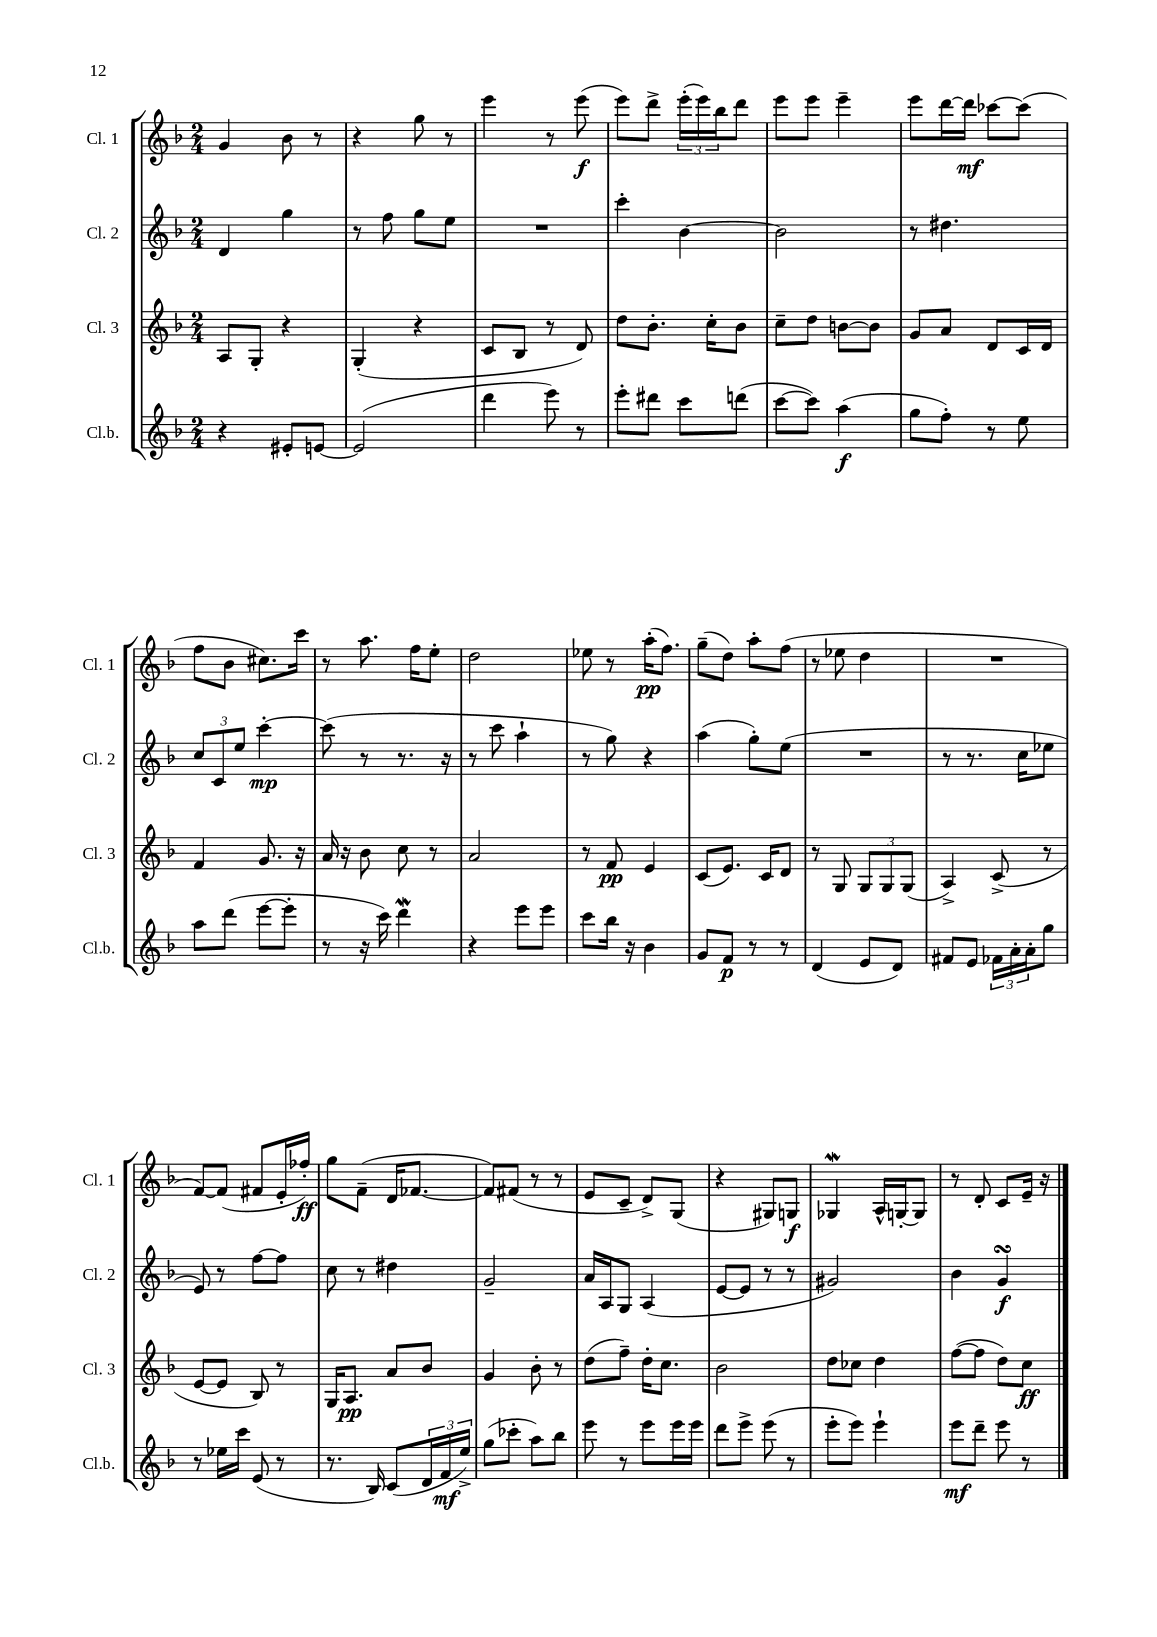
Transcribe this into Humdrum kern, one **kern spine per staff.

**kern	**kern	**kern	**kern
*staff4	*staff3	*staff2	*staff1
*clefG2	*clefG2	*clefG2	*clefG2
*k[b-]	*k[b-]	*k[b-]	*k[b-]
*M2/4	*M2/4	*M2/4	*M2/4
4r	8A/L	4d/	4g/
.	8G'/J	.	.
8e#'/L	4r	4gg\	8b-\
[8e/J	.	.	8r
=	=	=	=
(2e/]	(4G'/	8r	4r
.	.	8ff\	.
.	4r	8gg\L	8gg\
.	.	8ee\J	8r
=	=	=	=
4ddd\	8c/L	2r	4eee\
.	8B-/J	.	.
8eee\)	8r	.	8r
8r	8d/)	.	(8eee\
=	=	=	=
8eee'\L	8dd\L	4ccc'\	8eee\L)
8ddd#\J	8.b-'\J	.	8ddd^\J
8ccc\L	.	[4b-\	(24eee'\LL
.	.	.	24eee\)
.	16cc'\LK	.	.
.	.	.	24bb-\J
(8ddd\J	8b-\J	.	8ddd\J
=	=	=	=
[8ccc\L	8cc~\L	2b-\]	8eee\L
8ccc\]J)	8dd\J	.	8eee\J
(4aa\	[8b\L	.	4eee~\
.	8b\]J	.	.
=	=	=	=
8gg\L	8g/L	8r	8eee\L
8ff'\J)	8a/J	4.dd#\	[16ddd\L
.	.	.	16ddd\]JJ
8r	8d/L	.	[8ccc-\L
8ee\	16c/L	.	(8ccc-\]J
.	16d/JJ	.	.
=	=	=	=
8aa\L	4f/	12cc/L	8ff\L
.	.	12c/	.
(8ddd\J	.	.	8b-\J
.	.	12ee/J	.
[8eee\L	8.g/	[4ccc'\	8.cc#\L)
8eee'\]J	.	.	.
.	16r	.	16ccc\Jk
=	=	=	=
8r	16a/	(8ccc\]	8r
.	16r	.	.
16r	8b-\	8r	8.aa\
16ccc\)	.	.	.
4ddd\	8cc\	8.r	.
.	.	.	16ff\LK
.	8r	.	8ee'\J
.	.	16r	.
=	=	=	=
4r	2a/	8r	2dd\
.	.	8ccc\	.
8eee\L	.	4aa`\	.
8eee\J	.	.	.
=	=	=	=
8ccc\L	8r	8r	8ee-\
16bb-\Jk	8f/	8gg\)	8r
16r	.	.	.
4b-\	4e/	4r	(16aa'\LK
.	.	.	8.ff\J)
=	=	=	=
8g/L	(8c/L	(4aa\	(8gg~\L
8f/J	8.e/J)	.	8dd\J)
8r	.	8gg'\L)	8aa'\L
.	16c/LK	.	.
8r	8d/J	(8ee\J	(8ff\J
=	=	=	=
(4d/	8r	2r	8r
.	8G/	.	8ee-\
8e/L	12G/L	.	4dd\
.	12G/	.	.
8d/J)	.	.	.
.	(12G/J	.	.
=	=	=	=
8f#/L	4A^/)	8r	2r
8e/J	.	8.r	.
24f-\LL	(8c^/	.	.
24a'\	.	.	.
.	.	16cc\LK	.
24a'\J	.	.	.
8gg\J	8r	8ee-\J	.
=	=	=	=
8r	[8e/L	8e/)	[8f/L)
16ee-\LL	8e/]J	8r	(8f/]J
16ccc\JJ	.	.	.
(8e/	8B-/)	[8ff\L	8f#/L
8r	8r	8ff\]J	16e'/L
.	.	.	16ff-'/JJ)
=	=	=	=
8.r	16G/LK	8cc\	8gg\L
.	8.A/J	.	.
.	.	8r	(8f~\J
16B-/)	.	.	.
(8c/L	8a/L	4dd#\	16d/LK
.	.	.	[8.f-/J
24d/L	8b-/J	.	.
24f/	.	.	.
24ee^/JJ)	.	.	.
=	=	=	=
(8gg\L	4g/	2g~/	8f-/]L)
8ccc-'\J	.	.	(8f#/J
8aa\L)	8b-'\	.	8r
8bb-\J	8r	.	8r
=	=	=	=
8eee\	(8dd\L	16a/LL	8e/L
.	.	16A/J	.
8r	8ff~\J)	8G/J	8c~/J
8eee\L	16dd'\LK	(4A/	8d^/L)
.	8.cc\J	.	.
16eee\L	.	.	(8G/J
16eee\JJ	.	.	.
=	=	=	=
8ddd\L	2b-\	[8e/L	4r
8eee^\J	.	8e/]J	.
(8eee\	.	8r	8G#/L)
8r	.	8r	8G/J
=	=	=	=
8eee'\L	8dd\L	2g#/)	4G-/
8eee\J)	8cc-\J	.	.
4eee`\	4dd\	.	16A^^/LL
.	.	.	[16G'/J
.	.	.	8G/]J
=	=	=	=
8eee\L	([8ff\L	4b-\	8r
8ddd~\J	8ff\]J	.	8d'/
8eee\	8dd\L)	4g/	8c/L
8r	8cc\J	.	16e~/Jk
.	.	.	16r
==	==	==	==
*-	*-	*-	*-
